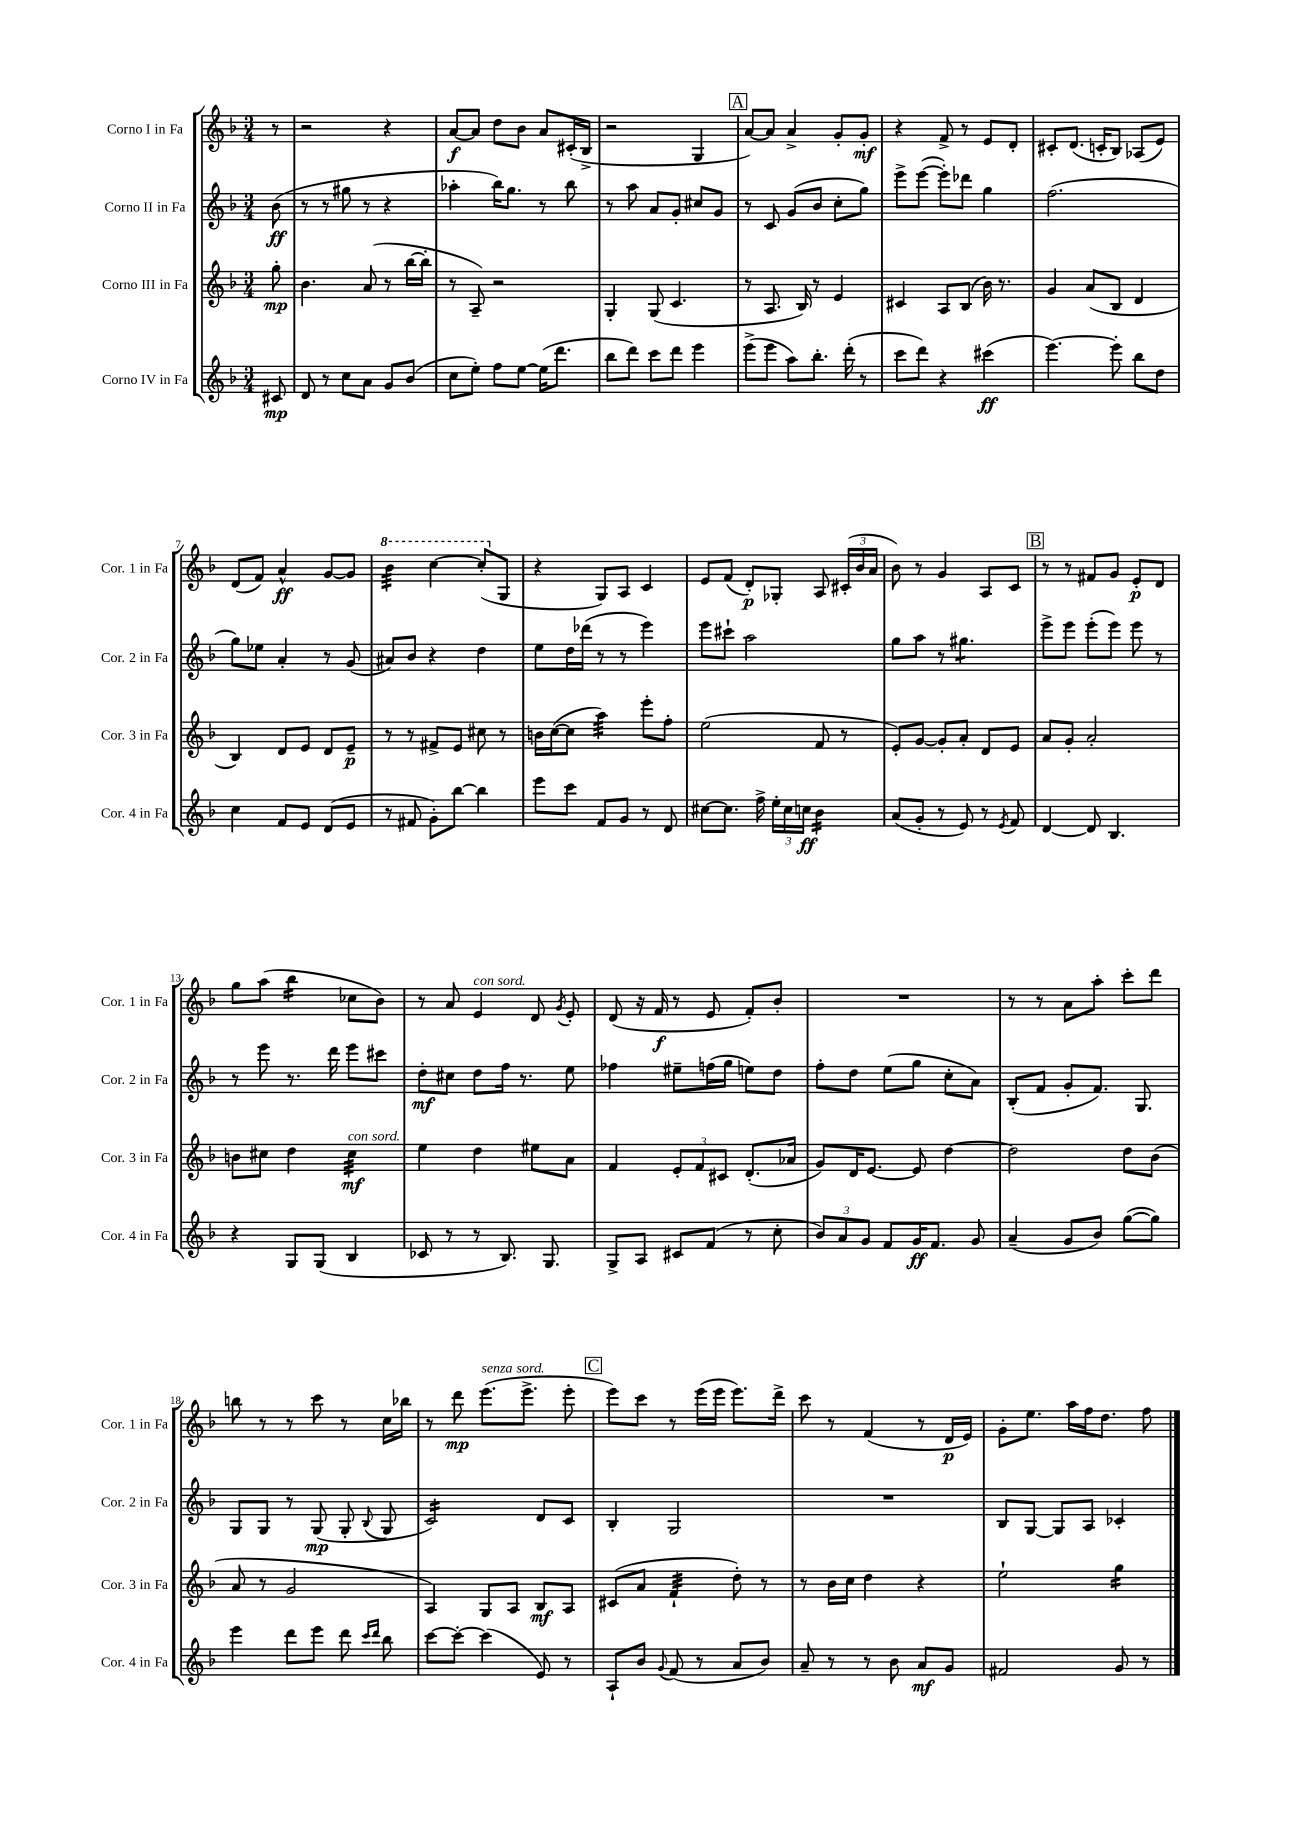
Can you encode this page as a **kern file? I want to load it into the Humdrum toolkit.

**kern	**kern	**kern	**kern
*staff4	*staff3	*staff2	*staff1
*clefG2	*clefG2	*clefG2	*clefG2
*k[b-]	*k[b-]	*k[b-]	*k[b-]
*M3/4	*M3/4	*M3/4	*M3/4
8c#/	8gg'\	(8b-\	8r
=	=	=	=
8d/	4.b-\	8r	2r
8r	.	8r	.
8cc\L	.	8gg#\	.
8a\J	(8a/	8r	.
8g/L	8r	4r	4r
(8b-/J	[16bb-\LL	.	.
.	16bb-'\]JJ	.	.
=	=	=	=
8cc\L	8r	4aa-'\	[8a/L
8ee'\J)	8A~/)	.	8a/]J
8ff\L	2r	16bb-\LK)	8dd\L
.	.	8.gg\J	.
[8ee\J	.	.	8b-\J
(16ee\]LK	.	8r	8a/L
8.ddd\J	.	.	.
.	.	8bb-\	(16c#'/L
.	.	.	16B-^/JJ
=	=	=	=
8bb-\L	4G'/	8r	2r
8ddd\J)	.	8aa\	.
8ccc\L	(8G/	8a/L	.
8ddd\J	4.c/	8g'/J	.
4eee\	.	8cc#/L	4G/
.	.	8g/J	.
=	=	=	=
(8eee^\L	8r	8r	[8a/L)
8eee\J	8.A/	8c/	8a/]J
8aa\L)	.	(8g/L	4a^/
.	16B-/)	.	.
8.bb-'\J	8r	8b-/J	.
.	4e/	8cc'\L	8g'/L
(16ddd'\	.	.	.
8r	.	8gg\J)	8g'/J
=	=	=	=
8ccc\L	4c#/	8eee^\L	4r
8ddd\J)	.	([8eee\J	.
4r	8A/L	8eee'\]L)	8f^/
.	(8B-/J	8ddd-\J	8r
(4ccc#\	16b-\)	4gg\	8e/L
.	8.r	.	.
.	.	.	8d'/J
=	=	=	=
[4.eee\)	4g/	(2.ff\	8c#'/L
.	.	.	(8.d/J
.	(8a/L	.	.
.	.	.	16c'/LK
8eee'\]	8B-/J	.	8B-/J)
8bb-\L	4d/	.	(8A-/L
8dd\J	.	.	8e/J)
=	=	=	=
4cc\	4B-/)	8gg\L)	(8d/L
.	.	8ee-\J	8f/J)
8f/L	8d/L	4a'/	4a^^/
8e/J	8e/J	.	.
(8d/L	8d/L	8r	[8g/L
8e/J	8e~/J	(8g/	8g/]J
=	=	=	=
8r	8r	8a#/L)	4bb-\
8f#/	8r	8b-/J	.
8g'\L)	8f#^/L	4r	[4ccc\
[8bb-\J	8e/J	.	.
4bb-\]	8cc#\	4dd\	(8ccc'/]L
.	8r	.	8G/J
=	=	=	=
8eee\L	16b\LL	8ee\L	4r
.	([16cc\J	.	.
8ccc\J	8cc\]J	16dd\L	.
.	.	(16ddd-\JJ	.
8f/L	4aa\)	8r	8G/L)
8g/J	.	8r	8A/J
8r	8eee'\L	4eee\)	4c/
8d/	8ff'\J	.	.
=	=	=	=
[8cc#\L	(2ee\	8eee\L	8e/L
8.cc#\]J	.	8ccc#`\J	(8f/J
.	.	2aa\	8d'/L)
16ff^\	.	.	.
24ee'\LL	.	.	8G-'/J
24cc#\	.	.	.
24cc\JJ	.	.	.
4b-\	8f/	.	8A/
.	8r	.	(24c#'/LL
.	.	.	24b-/
.	.	.	24a/JJ
=	=	=	=
(8a/L	8e'/L)	8gg\L	8b-\)
8g'/J	[8g/J	8aa\J	8r
8r	8g'/]L	8r	4g/
8e/)	8a'/J	4.gg#\	.
8r	8d/L	.	8A/L
8qe/	.	.	.
8f/	8e/J	.	8c/J
=	=	=	=
[4d/	8a/L	8eee^\L	8r
.	8g'/J	8eee\J	8r
8d/]	2a'/	(8eee'\L	8f#/L
4.B-/	.	8eee\J)	8g/J
.	.	8eee\	8e'/L
.	.	8r	8d/J
=	=	=	=
4r	8b\L	8r	8gg\L
.	8cc#\J	8eee\	(8aa\J
8G/L	4dd\	8.r	4bb-\
(8G/J	.	.	.
.	.	16ddd\	.
4B-/	4cc#\	8eee\L	8cc-\L
.	.	8ccc#\J	8b-\J)
=	=	=	=
8c-/	4ee\	8dd'\L	8r
8r	.	8cc#\J	8a/
8r	4dd\	8dd\L	4e/
8.B-/)	.	16ff\Jk	.
.	.	8.r	.
.	8ee#\L	.	8d/
8.G/	.	.	.
.	.	.	8qg/
.	8a\J	8ee\	8e'/
=	=	=	=
8G^/L	4f/	4ff-\	(8d/
8A/J	.	.	16r
.	.	.	16f/
8c#/L	12e'/L	8ee#~\L	8r
.	12f/	.	.
(8f/J	.	(16ff\L	8e/
.	12c#/J	.	.
.	.	16gg\JJ	.
8r	(8.d'/L	8ee\L)	8f'/L)
8cc'\	.	8dd\J	8b-'/J
.	16a-/Jk	.	.
=	=	=	=
12b-/L)	8g/L)	8ff'\L	2.r
12a/	.	.	.
.	16d/K	8dd\J	.
12g/J	.	.	.
.	[8.e/J	.	.
8f/L	.	(8ee\L	.
16g/K	8e/]	8gg\J	.
8.f/J	.	.	.
.	[4dd\	8cc'\L	.
8g/	.	8a\J)	.
=	=	=	=
(4a~/	2dd\]	(8B-'/L	8r
.	.	8f/J	8r
8g/L	.	8g'/L	8a\L
8b-/J)	.	8.f/J)	8aa'\J
([8gg\L	8dd\L	.	8ccc'\L
.	.	8.G/	.
8gg\]J)	(8b-\J	.	8ddd\J
=	=	=	=
4eee\	8a/	8G/L	8bb\
.	8r	8G/J	8r
8ddd\L	2g/	8r	8r
8eee\J	.	(8G/	8ccc\
8ddd\	.	8G'/	8r
16qqccc/LL	.	.	.
16qqddd/JJ	.	8qqB-/	.
8bb-\	.	8G/	16cc\LL
.	.	.	16bb-\JJ
=	=	=	=
[8ccc\L	4A/)	2c/)	8r
8ccc'\_J	.	.	8ddd\
(4ccc\]	8G/L	.	(8.eee\L
.	8A/J	.	.
.	.	.	8.eee^\J
8e/)	8B-/L	8d/L	.
8r	8A/J	8c/J	8eee'\
=	=	=	=
8A`/L	(8c#/L	4B-'/	8eee\L)
8b-/J	8a/J	.	8ccc\J
8qqg/	.	.	.
(8f/	4f`/	2G/	8r
8r	.	.	(16eee\LL
.	.	.	16eee\JJ
8a/L	8dd'\)	.	8.eee\L)
8b-/J)	8r	.	.
.	.	.	16ddd^\Jk
=	=	=	=
8a~/	8r	2.r	8ccc\
8r	16b-\LL	.	8r
.	16cc\JJ	.	.
8r	4dd\	.	(4f/
8b-\	.	.	.
8a/L	4r	.	8r
8g/J	.	.	16d/LL
.	.	.	16e/JJ)
=	=	=	=
2f#/	2ee`\	8B-/L	8g'\L
.	.	[8G/J	8.ee\J
.	.	8G/]L	.
.	.	.	16aa\LL
.	.	8A/J	16ff\J
.	.	.	8.dd\J
8g/	4gg\	4c-'/	.
8r	.	.	8ff\
==	==	==	==
*-	*-	*-	*-
